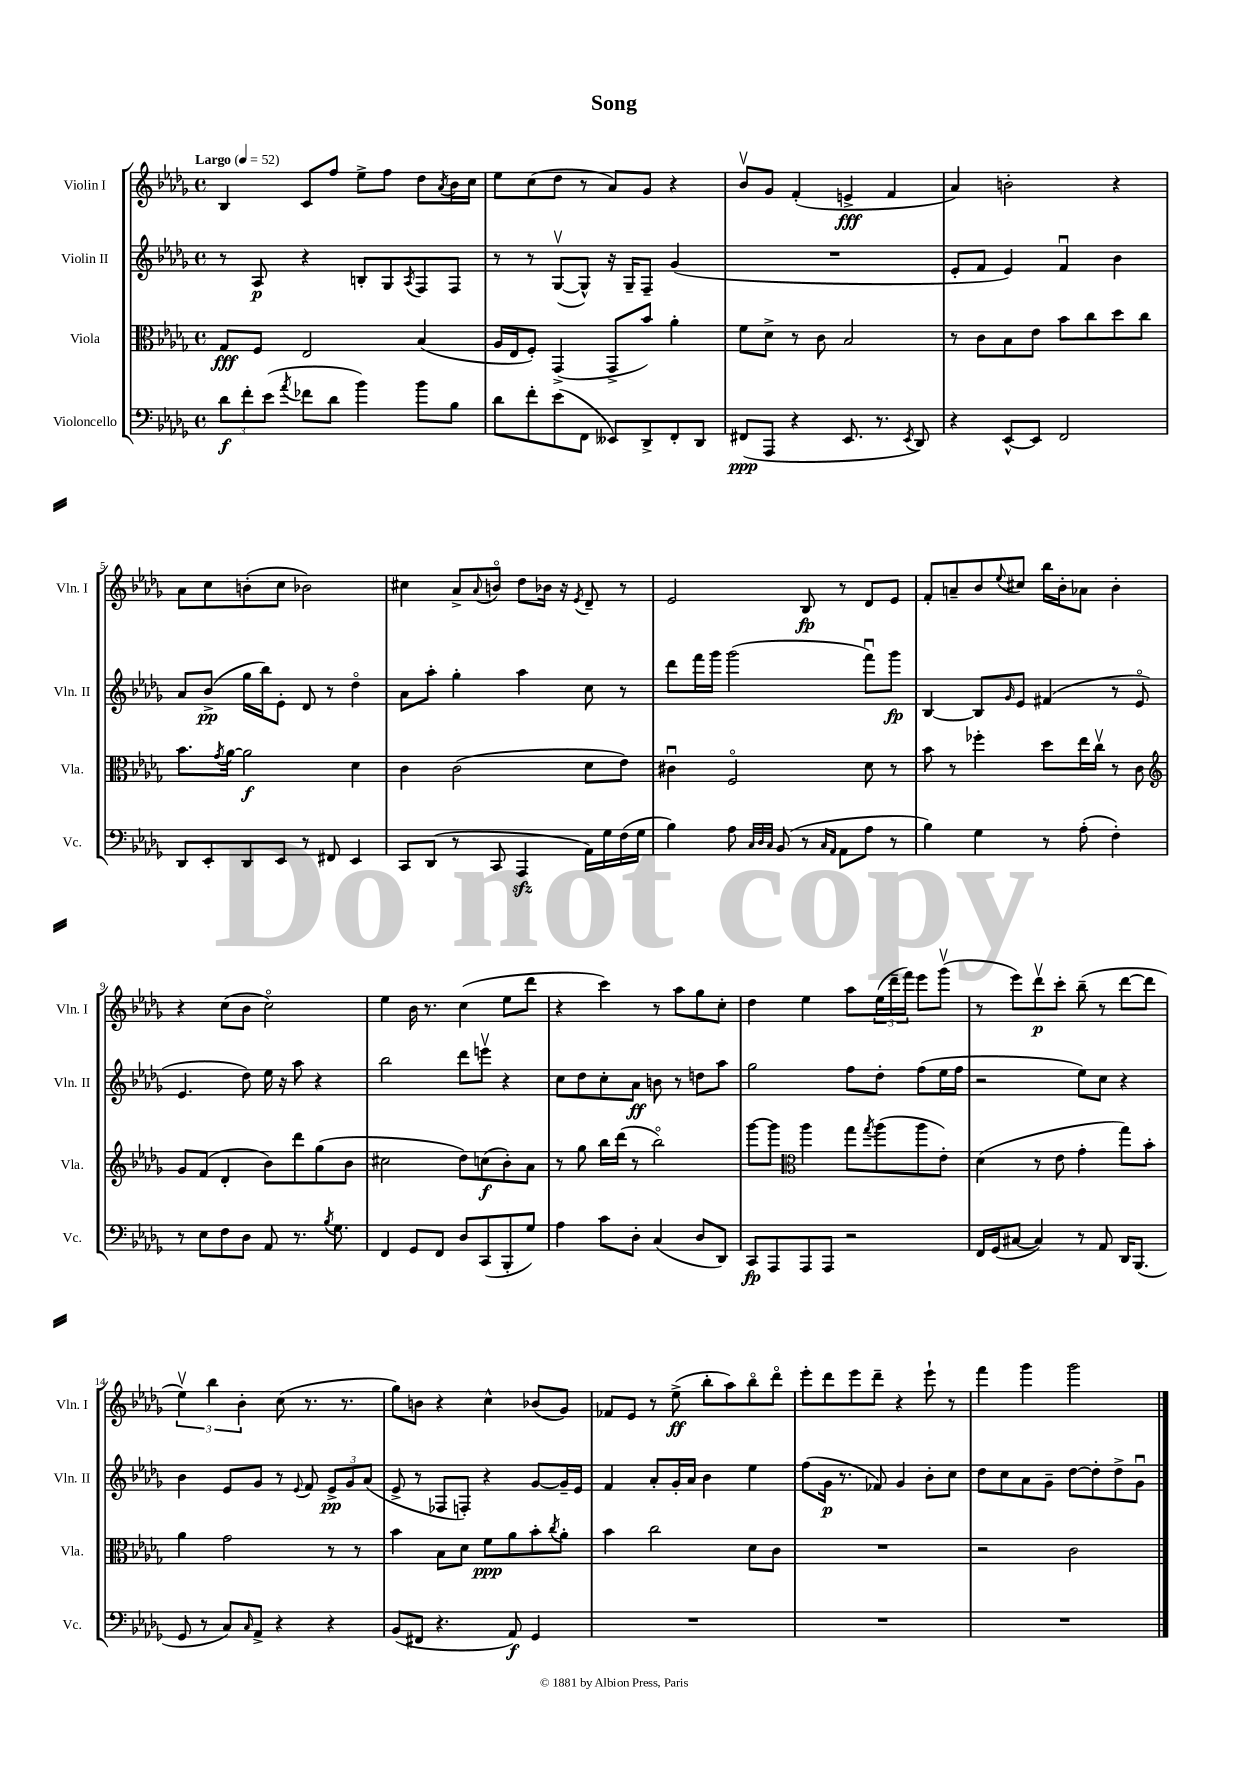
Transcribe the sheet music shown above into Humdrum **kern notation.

**kern	**kern	**kern	**kern
*staff4	*staff3	*staff2	*staff1
*clefF4	*clefC3	*clefG2	*clefG2
*k[b-e-a-d-g-]	*k[b-e-a-d-g-]	*k[b-e-a-d-g-]	*k[b-e-a-d-g-]
*M4/4	*M4/4	*M4/4	*M4/4
*met(c)	*met(c)	*met(c)	*met(c)
*MM52	*MM52	*MM52	*MM52
12d-	8G-	8r	4B-
12f'	.	.	.
.	8F	8A-	.
(12e-	.	.	.
8qa-	.	.	.
8f-	2E-	4r	8c
8d-	.	.	8ff
4b-)	.	8B'	8ee-^
.	.	8G-	8ff
.	.	8qA-	.
8b-	(4B-	8F	8dd-
.	.	.	8qa-
8B-	.	8F	16b-
.	.	.	16cc
=	=	=	=
8d-	16A-	8r	8ee-
.	16E-	.	.
8f'	8F')	8r	(8cc
(8e-	(4GG-^	([8G-v	8dd-
8FF	.	8G-^^])	8r
8EE--)	8GG-^	16r	8a-)
.	.	16G-~	.
8DD-^	8b-)	8F~	8g-
8FF'	4a-'	(4g-	4r
8DD-	.	.	.
=	=	=	=
(8FF#	8f	1r	8b-v
8AAA-	8d-^	.	8g-
4r	8r	.	(4f'
.	8c	.	.
8.EE-	2B-	.	4e^
8.r	.	.	.
.	.	.	4f
8qEE-	.	.	.
8DD-)	.	.	.
=	=	=	=
4r	8r	8e-'	4a-)
.	8c	8f	.
[8EE-^^	8B-	4e-)	2b'
8EE-]	8e-	.	.
2FF	8b-	4fu	.
.	8cc	.	.
.	8dd-	4b-	4r
.	8cc	.	.
=	=	=	=
8DD-	8.b-	8a-	8a-
8EE-'	.	(8b-^	8cc
.	8qg-	.	.
.	[16a-	.	.
8DD-	2a-]	16gg-	(8b'
.	.	16bb-)	.
8EE-	.	8e-'	8cc
8r	.	8d-	2b-)
8FF#	.	8r	.
4EE-	4d-	4dd-o	.
=	=	=	=
8CC	4c	8a-	4cc#
(8DD-	.	8aa-'	.
8r	(2c	4gg-'	8a-^
.	.	.	8qqa-
8CC	.	.	8bo
4AAA-	.	4aa-	8dd-
.	.	.	16b-
.	.	.	16r
.	.	.	8qe-
16AA-)	8d-	8cc	8d-~
16G-	.	.	.
(16F	8e-)	8r	8r
16G-	.	.	.
=	=	=	=
4B-)	4c#u	8ddd-	2e-
.	.	16fff	.
.	.	16ggg-	.
8A-	2Fo	(2ggg-	.
32qqC	.	.	.
32qqD-	.	.	.
32qqC	.	.	.
(8BB-	.	.	.
8r	.	.	8B-
16qqC	.	.	.
16qqAA-	.	.	.
8AA-	.	.	8r
8A-	8d-	8fffu)	8d-
8r	8r	8ggg-	8e-
=	=	=	=
4B-)	8b-	[4B-	8f'
.	8r	.	8a~
4G-	4ff-'	8B-]	8b-
.	.	16qqg-	8qqee-
.	.	8e-	8cc#
8r	8dd-	(4f#	16bb-
.	.	.	16b-'
(8A-'	16ee-	.	8a-
.	16ccv	.	.
4F')	8r	8r	4b-'
.	8c	8e-o	.
=	=	=	=
*	*clefG2	*	*
8r	8g-	4.e-	4r
8E-	(8f	.	.
8F	4d-'	.	(8cc
8D-	.	8dd-)	8b-
8AA-	8b-)	16ee-	2cco)
.	.	16r	.
8.r	8ddd-	8aa-	.
.	(8gg-	4r	.
8qB-	.	.	.
8.G-	.	.	.
.	8b-	.	.
=	=	=	=
4FF	2cc#	2bb-	4ee-
8GG-	.	.	16b-
.	.	.	8.r
8FF	.	.	.
8D-	8dd-)	8ddd-	(4cc
(8CC	(8cc	8eeev	.
8BBB-'	8b-')	4r	8ee-
8G-)	8a-	.	8ddd-
=	=	=	=
4A-	8r	8cc	4r
.	8gg-	8dd-	.
8c	16bb-	8cc'	4ccc)
.	(16ddd-	.	.
8D-'	8r	8a-	.
(4C	2bb-o)	8b	8r
.	.	8r	8aa-
8D-	.	8dd	8gg-
8DD-)	.	8aa-	8cc'
=	=	=	=
8CC	[8ggg-	2gg-	4dd-
8AAA-	8ggg-]	.	.
*	*clefC3	*	*
8AAA-	4aa-	.	4ee-
8AAA-	.	.	.
2r	8gg-	8ff	8aa-
.	8qgg-	.	.
.	(8aa-	8dd-'	(24ee-
.	.	.	24ddd-~
.	.	.	24fff)
.	8aa-	(8ff	8eee-
.	8e-')	16ee-	(8ggg-v
.	.	16ff	.
=	=	=	=
16FF	(4d-	2r	8r
(16GG-	.	.	.
[8C#	.	.	8eee-)
4C#])	8r	.	8ddd-v
.	8e-	.	8ccc'
8r	4g-'	8ee-)	(8bb-~
8AA-	.	8cc	8r
16DD-	8gg-)	4r	[8ddd-
(8.BBB-	.	.	.
.	8b-'	.	8ddd-]
=	=	=	=
8GG-	4a-	4b-	6ee-v)
8r	.	.	.
.	.	.	6bb-
8C)	2g-	8e-	.
.	.	.	6b-'
16qqC	.	.	.
8AA-^	.	8g-	.
4r	.	8r	(8cc
.	.	8qqe-	.
.	.	8f	8.r
4r	8r	12e-^	.
.	.	.	8.r
.	.	12g-	.
.	8r	.	.
.	.	(12a-	.
=	=	=	=
(8BB-	4b-	8e-^	8gg-)
8FF#	.	8r	8b
4.r	8B-	8F-	4r
.	8d-	8F')	.
.	8f	4r	4cc^^
8AA-)	8a-	.	.
4GG-	8b-'	[8g-	(8b-
.	8qcc	.	.
.	8a-'	16g-~]	8g-)
.	.	16e-	.
=	=	=	=
1r	4b-	4f	8f-
.	.	.	8e-
.	2cc	8a-'	8r
.	.	16g-'	(8ee-^
.	.	16a-	.
.	.	4b-	8bb-'
.	.	.	8aa-)
.	8d-	4ee-	8bb-o
.	8c	.	8ddd-o
=	=	=	=
1r	1r	(8ff	8eee-'
.	.	16g-	8ddd-
.	.	8.r	.
.	.	.	8eee-
.	.	8f-)	8ddd-~
.	.	4g-	4r
.	.	8b-'	8eee-`
.	.	8cc	8r
=	=	=	=
1r	2r	8dd-	4fff
.	.	8cc	.
.	.	8a-	4ggg-
.	.	8g-~	.
.	2c	[8dd-	2ggg-
.	.	8dd-']	.
.	.	8dd-^	.
.	.	8g-u	.
==	==	==	==
*-	*-	*-	*-
